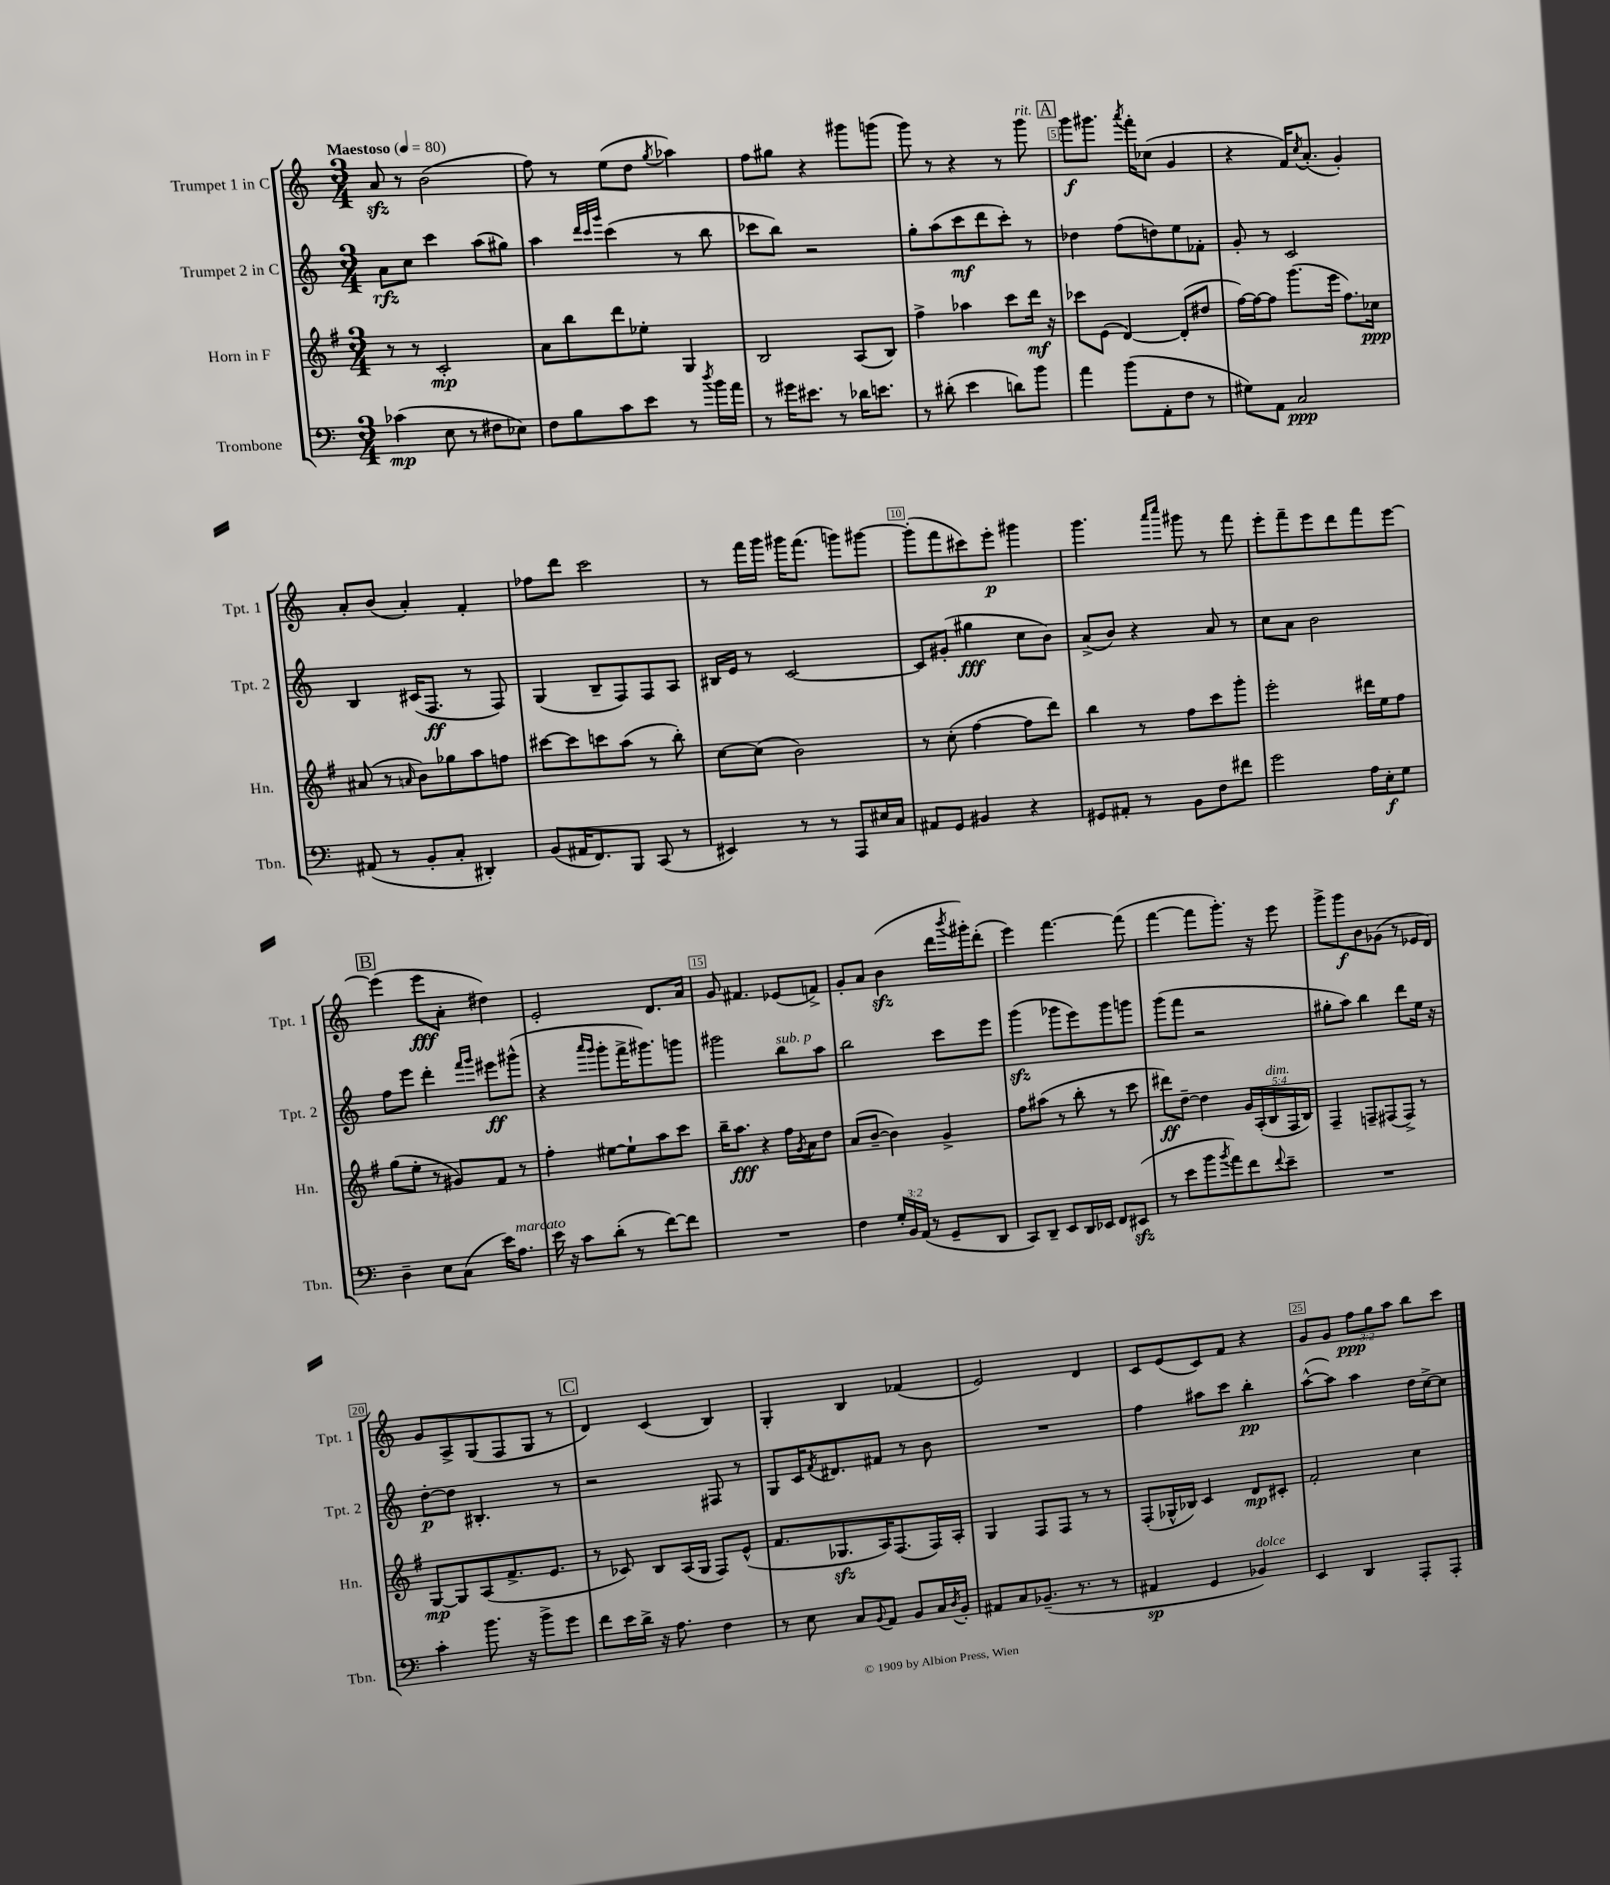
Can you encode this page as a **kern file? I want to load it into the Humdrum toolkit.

**kern	**dynam	**kern	**dynam	**kern	**dynam	**kern	**dynam
*part4	*part4	*part3	*part3	*part2	*part2	*part1	*part1
*staff4	*staff4	*staff3	*staff3	*staff2	*staff2	*staff1	*staff1
*I"Trombone	*	*I"Horn in F	*	*I"Trumpet 2 in C	*	*I"Trumpet 1 in C	*
*I'Tbn.	*	*I'Hn.	*	*I'Tpt. 2	*	*I'Tpt. 1	*
*clefF4	*	*clefG2	*	*clefG2	*	*clefG2	*
*k[]	*	*k[f#]	*	*k[]	*	*k[]	*
*M3/4	*	*M3/4	*	*M3/4	*	*M3/4	*
*MM80	*	*MM80	*	*MM80	*	*MM80	*
=1	=1	=1	=1	=1	=1	=1	=1
!	!	!	!	!	!	!LO:TX:a:B:t=Maestoso	!
(4c-X\	mp	8r	.	8a\L	rfz	8azz/	.
.	.	8r	.	8cc\J	.	8r	.
8E\	.	2c'/	mp	4ccc\	.	(2b\	.
8r	.	.	.	.	.	.	.
8F#X\L	.	.	.	(8aa\L	.	.	.
8E-X\J)	.	.	.	8gg#X\J)	.	.	.
=2	=2	=2	=2	=2	=2	=2	=2
8F\L	.	8a\L	.	4aa\	.	8ff\)	.
8B\	.	8bb\	.	.	.	8r	.
.	.	.	.	32qqddd/LLL	.	.	.
.	.	.	.	32qqccc/	.	.	.
.	.	.	.	32qqggg/JJJ	.	.	.
8c\	.	8ddd\	.	(4ccc\	.	(8ee\L	.
8e\J	.	8ee-X'\J	.	.	.	8dd\J	.
.	.	.	.	.	.	8qgg/	.
8r	.	4G/	.	8r	.	4aa-X\)	.
8qdd/	.	.	.	.	.	.	.
16b\LL	.	.	.	8bb\	.	.	.
16a\JJ	.	.	.	.	.	.	.
=3	=3	=3	=3	=3	=3	=3	=3
8r	.	2B/	.	8ccc-X\L	.	8ff\L	.
16g#X\KL	.	.	.	8bb\J)	.	8gg#X\J	.
8.e#X\J	.	.	.	.	.	.	.
.	.	.	.	2r	.	4r	.
8r	.	.	.	.	.	.	.
16d-X\KL	.	(8A/L	.	.	.	8ggg#X\L	.
8.en\J	.	.	.	.	.	.	.
.	.	8B/J)	.	.	.	(8gggn\J	.
=4	=4	=4	=4	=4	=4	=4	=4
8r	.	4ff#^\	.	8gg'\L	.	8ggg\)	.
(8d#X'\	.	.	.	(8aa\	.	8r	.
4e\	.	4aa-X\	.	8ccc\	mf	4r	.
.	.	.	.	8ddd\	.	.	.
8dn\L)	.	8ccc\L	.	8ccc'\J)	.	8r	.
!	!	!	!	!	!	!LO:TX:a:i:t=rit.	!
8b\J	.	16ddd\Jk	mf	8r	.	8ggg\	.
.	.	16r	.	.	.	.	.
!!LO:REH:place=s1:t=A
=5	=5	=5	=5	=5	=5	=5	=5
4a\	.	8ccc-X\L	.	4dd-X\	.	8ggg\L	f
.	.	(8e\J	.	.	.	8.ggg#X\J	.
(8b\L	.	[4d/)	.	(8ff\L	.	.	.
.	.	.	.	.	.	8qaaa/	.
.	.	.	.	.	.	16fff'\KL	.
8AA'\	.	.	.	8ddn\)	.	(8cc-X\J	.
8F\J	.	(8d'/L]	.	8ee\	.	4g/	.
8r	.	8dd#X/J	.	8f-X'\J	.	.	.
=6	=6	=6	=6	=6	=6	=6	=6
8G#X\L)	.	[16ff#\LL)	.	8g'/	.	4r	.
.	.	16ff#\J_	.	.	.	.	.
8AA\J	.	8ff#\J]	.	8r	.	.	.
2C/	ppp	(8.ggg\L	.	2c/	.	16f/KL)	.
.	.	.	.	.	.	8qcc/	.
.	.	.	.	.	.	(8.a'/J	.
.	.	16eee\Jk	.	.	.	.	.
.	.	8.ff#\L)	.	.	.	4g'/)	.
.	.	16cc-X\Jk	ppp	.	.	.	.
!!LO:LB:g=z
=7	=7	=7	=7	=7	=7	=7	=7
(8AA#X/	.	(8a#X/	.	4B/	.	8a'/L	.
8r	.	8r	.	.	.	(8b/J	.
.	.	16qqan/	.	.	.	.	.
8BB'/L	.	8b\L)	.	(16c#X/KL	.	4a'/)	.
.	.	.	.	8.F/J	ff	.	.
8C'/J	.	8gg-X\	.	.	.	.	.
4DD#X'/)	.	8aa\	.	8r	.	4f'/	.
.	.	8ffn\J	.	8F/)	.	.	.
=8	=8	=8	=8	=8	=8	=8	=8
(8BB/L	.	[8ccc#X\L	.	(4G/	.	8ff-X\L	.
16AA#X/K	.	8ccc#\]	.	.	.	8ddd\J	.
8.FF/)	.	.	.	.	.	.	.
.	.	8cccn\	.	8B~/L	.	2ccc\	.
8BBB/J	.	(8aa\J	.	8F/)	.	.	.
(8CC/	.	8r	.	8F/	.	.	.
8r	.	8bb'\)	.	8A/J	.	.	.
=9	=9	=9	=9	=9	=9	=9	=9
4EE#X/)	.	[8cc\L	.	16B#X/LL	.	8r	.
.	.	.	.	16e/JJ	.	.	.
.	.	(8cc\J]	.	8r	.	16fff\LL	.
.	.	.	.	.	.	16ggg\JJ	.
8r	.	2b\)	.	[2c/	.	16ggg#X\KL	.
.	.	.	.	.	.	(8.fff\J	.
8r	.	.	.	.	.	.	.
8AAA/L	.	.	.	.	.	8gggn\L)	.
16E#X/L	.	.	.	.	.	[8ggg#X\J	.
16C/JJ	.	.	.	.	.	.	.
=10	=10	=10	=10	=10	=10	=10	=10
8AA#X/L	.	8r	.	8c/L]	.	(8ggg#'\L]	.
8GG/J	.	(8cc'\	.	(8g#X'/J	.	8fff\	.
4BB#X/	.	[4ff#\	.	4gg#X\	fff	8ccc#X\)	.
.	.	.	.	.	.	8eee'\J	p
4r	.	8ff#\L]	.	8cc\L	.	4ggg#X\	.
.	.	8ddd\J)	.	8b\J)	.	.	.
=11	=11	=11	=11	=11	=11	=11	=11
8GG#X/L	.	4bb\	.	(8a^/L	.	4.ggg\	.
8AA#X'/J	.	.	.	8b/J)	.	.	.
8r	.	8r	.	4r	.	.	.
.	.	.	.	.	.	16qqaaa/LL	.
.	.	.	.	.	.	16qqcccc/JJ	.
8BB\L	.	8ff#\L	.	.	.	8ggg#X\	.
8F\	.	8ccc\	.	8a/	.	8r	.
8f#X\J	.	8ggg'\J	.	8r	.	8fff\	.
=12	=12	=12	=12	=12	=12	=12	=12
2g\	.	2eee'\	.	8cc\L	.	8eee'\L	.
.	.	.	.	8a\J	.	8fff~\	.
.	.	.	.	2b\	.	8eee\	.
.	.	.	.	.	.	8ddd\	.
16A\LL	.	16ddd#X\LL	.	.	.	8fff\	.
16E'\J	f	16ee\J	.	.	.	.	.
8G\J	.	8ff#\J	.	.	.	[8eee\J	.
!!LO:LB:g=z
!!LO:REH:place=s1:t=B
=13	=13	=13	=13	=13	=13	=13	=13
4D~\	.	(8gg\L	.	8ff\L	.	(4eee\]	.
.	.	8ee'\J	.	8eee\J	.	.	.
8E\L	.	8r	.	4ddd'\	.	8eee\L	fff
(8C\J	.	8g#X/L)	.	.	.	8a'\J	.
.	.	.	.	16qqfff/LL	.	.	.
.	.	.	.	16qqggg/JJ	.	.	.
16e\KL)	.	8f#/J	.	8eee#X\L	ff	4dd#X\)	.
!LO:TX:a:i:t=marcato	!	!	!	!	!	!	!
8.A\J	.	.	.	.	.	.	.
.	.	8r	.	(8ggg#X^^\J	.	.	.
=14	=14	=14	=14	=14	=14	=14	=14
16e\	.	4ff#'\	.	4r	.	2e'/	.
16r	.	.	.	.	.	.	.
8c\L	.	.	.	.	.	.	.
.	.	.	.	16qqaaa/LL	.	.	.
.	.	.	.	16qqggg/JJ	.	.	.
(8d'\J	.	[8ee#X\L	.	8ggg'\L	.	.	.
8r	.	8ee#`\]	.	16fff^\K	.	.	.
.	.	.	.	8.ggg#X\)	.	.	.
[8f\L)	.	8aa\	.	.	.	8.d/L	.
8f\J]	.	8ccc\J	.	8gggn\J	.	.	.
.	.	.	.	.	.	16a/Jk	.
=15	=15	=15	=15	=15	=15	=15	=15
2.r	.	16bb~\KL	.	2ggg#X\	.	8g/	.
.	.	8.aa\J	fff	.	.	.	.
.	.	.	.	.	.	4.f#X/	.
.	.	4r	.	.	.	.	.
!	!	!	!	!LO:TX:a:i:t=sub. p	!	!	!
.	.	16ff#\LL	.	8bb\L	.	(8e-X/L	.
.	.	8qg/	.	.	.	.	.
.	.	16a\J	.	.	.	.	.
.	.	8dd\J	.	8aa\J	.	8fn^/J)	.
=16	=16	=16	=16	=16	=16	=16	=16
4F\	.	(8a/L	.	2bb\	.	8g'/L	.
.	.	[8b~/J	.	.	.	8a/J	.
24G'/LL	.	4b\])	.	.	.	(4bzz\	.
24BB/	.	.	.	.	.	.	.
(24AA/JJ	.	.	.	.	.	.	.
8r	.	.	.	.	.	.	.
8GG~/L	.	4g^/	.	8ccc\L	.	16ddd\LL	.
.	.	.	.	.	.	8qbbb/	.
.	.	.	.	.	.	16ggg#X'\J)	.
8DD/J	.	.	.	8eee\J	.	(8ddd'\J	.
=17	=17	=17	=17	=17	=17	=17	=17
8CC/L)	.	8ff#\L	.	(4gggzz\	.	4eee\)	.
8DD~/J	.	(8aa#X\J	.	.	.	.	.
8EE/L	.	8r	.	8ggg-X\L	.	[4.fff\	.
16DD/L	.	8bb'\	.	8eee\)	.	.	.
16EE-X/JJ	.	.	.	.	.	.	.
8FF/L	.	8r	.	8ggg-\	.	.	.
(8EE#Xzz/J	.	8ccc\	.	8gggn\J	.	(8fff\]	.
=18	=18	=18	=18	=18	=18	=18	=18
8r	.	8ddd#X\L)	ff	(8ggg\L	.	[4fff\	.
8e\L	.	[8dd~\J	.	8fff\J	.	.	.
8b\	.	4dd\]	.	2r	.	8fff\L]	.
8qb/	.	.	.	.	.	.	.
8a\)	.	.	.	.	.	8.ggg'\J)	.
8f\	.	20g/LL	.	.	.	.	.
.	.	(20A'/	.	.	.	.	.
.	.	.	.	.	.	16r	.
!	!	!LO:TX:a:i:t=dim.	!	!	!	!	!
.	.	20B/	.	.	.	.	.
8qqf/	.	.	.	.	.	.	.
8e~\J	.	.	.	.	.	8eee\	.
.	.	20F#/	.	.	.	.	.
.	.	20B/JJ)	.	.	.	.	.
=19	=19	=19	=19	=19	=19	=19	=19
2.r	.	4F#~/	.	8gg#X'\L	.	8ggg^\L	.
.	.	.	.	8aa\J)	.	8ggg\	f
.	.	8Fn~/L	.	4bb\	.	8b\	.
.	.	(8F#X/	.	.	.	(8g-X\J	.
.	.	8F#^/J)	.	8ddd\L	.	8r	.
.	.	8r	.	16ee\Jk	.	16e-X/LL	.
.	.	.	.	16r	.	16d/JJ)	.
!!LO:LB:g=z
=20	=20	=20	=20	=20	=20	=20	=20
4c'\	.	[8G/L	mp	[8dd'\L	p	8g/L	.
.	.	8G/]	.	8dd\J]	.	8A^/	.
8.b\	.	(8A/	.	4.B#X'/	.	(8G/	.
.	.	8.f#^/	.	.	.	8F/	.
16r	.	.	.	.	.	.	.
8b^\L	.	.	.	.	.	8G/J	.
.	.	8.e/J	.	.	.	.	.
8g\J	.	.	.	8r	.	8r	.
!!LO:REH:place=s1:t=C
=21	=21	=21	=21	=21	=21	=21	=21
8f\L	.	8r	.	2r	.	4d/)	.
16e\L	.	8c-X/)	.	.	.	.	.
16d^\JJ	.	.	.	.	.	.	.
16r	.	8B/L	.	.	.	(4c/	.
8.A\	.	.	.	.	.	.	.
.	.	(16A/L	.	.	.	.	.
.	.	16G/JJ	.	.	.	.	.
4F\	.	8F#/L)	.	8F#X/	.	4B/)	.
.	.	(8e^^/J	.	8r	.	.	.
=22	=22	=22	=22	=22	=22	=22	=22
8r	.	8.f#/L	.	8G/L	.	4G'/	.
8E\	.	.	.	16c/K	.	.	.
.	.	.	.	8qf/	.	.	.
.	.	8.G-Xzz/	.	8.d#X/	.	.	.
8C/L	.	.	.	.	.	4B/	.
8qqBB/	.	.	.	.	.	.	.
8AA/J	.	16A/K)	.	8f#X/J	.	.	.
.	.	(8.F#/	.	.	.	.	.
8BB/L	.	.	.	8r	.	(4f-X/	.
16C/L	.	16F#/L)	.	8b\	.	.	.
8qD/	.	.	.	.	.	.	.
16BB'/JJ	.	16A'/JJ	.	.	.	.	.
=23	=23	=23	=23	=23	=23	=23	=23
8AA#X/L	.	4G/	.	2.r	.	2e/)	.
8C/	.	.	.	.	.	.	.
(8.BB-X~/J	.	8F#/L	.	.	.	.	.
.	.	8F#/J	.	.	.	.	.
8.r	.	.	.	.	.	.	.
.	.	8r	.	.	.	4d/	.
8r	.	8r	.	.	.	.	.
=24	=24	=24	=24	=24	=24	=24	=24
4AA#X/	sp	(8F#'/L	.	4ff\	.	8c/L	.
.	.	16G-X^^/L	.	.	.	(8e/	.
.	.	16B-X/JJ)	.	.	.	.	.
4GG/	.	4c/	.	8aa#X\L	.	8c/)	.
.	.	.	.	8ccc\J	.	8f/J	.
!LO:TX:a:i:t=dolce	!	!	!	!	!	!	!
4BB-X/)	.	8d/L	mp	4bb'\	pp	4r	.
.	.	8c#X'/J	.	.	.	.	.
=25	=25	=25	=25	=25	=25	=25	=25
4EE/	.	2f#'/	.	([8aa^^\L	.	8g/L	.
.	.	.	.	8aa\J])	.	8g/J	.
4DD/	.	.	.	4aa\	.	12ff\L	ppp
.	.	.	.	.	.	12gg\	.
.	.	.	.	.	.	12aa\J	.
8AAA'/L	.	4cc\	.	16dd\LL	.	8bb\L	.
.	.	.	.	[16cc^\J	.	.	.
8AAA'/J	.	.	.	8cc\J]	.	8ccc\J	.
==	==	==	==	==	==	==	==
*-	*-	*-	*-	*-	*-	*-	*-
